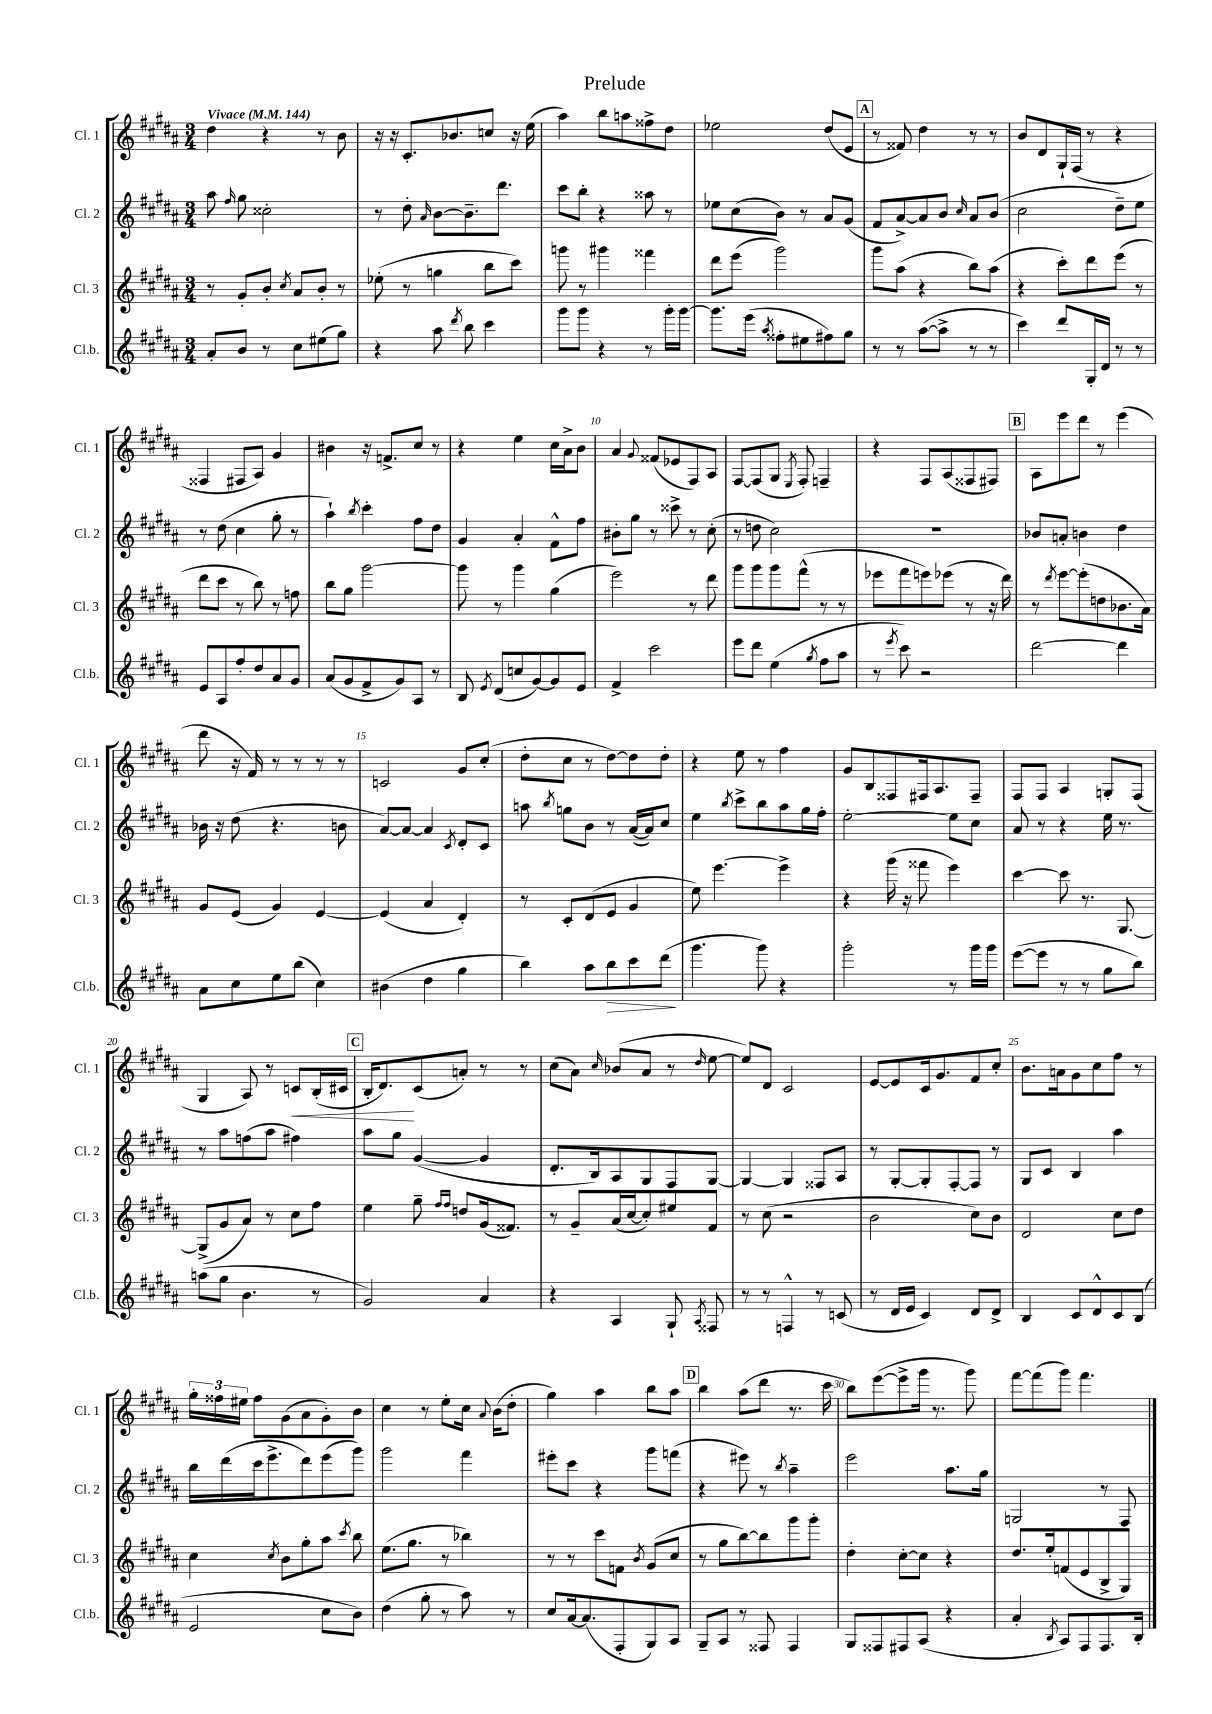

**kern	**kern	**kern	**kern
*staff4	*staff3	*staff2	*staff1
*clefG2	*clefG2	*clefG2	*clefG2
*k[f#c#g#d#a#]	*k[f#c#g#d#a#]	*k[f#c#g#d#a#]	*k[f#c#g#d#a#]
*M3/4	*M3/4	*M3/4	*M3/4
*MM144	*MM144	*MM144	*MM144
8a#'/L	8r	8aa#\	4dd#\
.	.	16qqff#/	.
8b/J	8g#'/L	8gg#\	.
8r	8b'/J	2cc##'\	4r
.	8qcc#/	.	.
8cc#\L	8a#/L	.	.
(8ee#\	8b'/J	.	8r
8gg#\J)	8r	.	8b\
=	=	=	=
4r	(8ee-'\	8r	16r
.	.	.	16r
.	8r	8dd#'\	8.c#'/L
.	.	16qqa#/	.
8aa#\	4gg\	[8b\L	.
.	.	.	8.b-/
8qddd#/	.	.	.
8bb\	.	8.b~\]	.
4ccc#\	8bb\L	.	8cc/J
.	.	8.ddd#\J	.
.	8ccc#\J)	.	16r
.	.	.	(16ee\
=	=	=	=
8ggg#\L	8ggg\	8ccc#\L	4aa#\)
8ggg#\J	8r	8bb'\J	.
4r	4ggg#\	4r	8bb\L
.	.	.	8aa\
8r	4fff##\	8aa##\	8ff##^\
16ggg#'\LL	.	8r	8dd#\J
[16ggg#\JJ	.	.	.
=	=	=	=
8.ggg#\]L	8ddd#\L	8ee-\L	2ee-\
.	(8eee\J	(8cc#\	.
(16eee\Jk	.	.	.
8qaa#/	.	.	.
8ff##'\L	2ggg#\)	8b\J)	.
8ee#\	.	8r	.
8ff#\)	.	8a#/L	(8dd#/L
8gg#\J	.	(8g#/J	8e/J
=	=	=	=
8r	8ggg#\L	8f#/L	8r
8r	(8aa#\J	[8a#^/)	8f##/)
([8aa#\L	4r	8a#/]	4dd#\
8aa#^\]J	.	8b/J	.
.	.	16qqcc#/	.
8r	8bb\L)	8a#/L	8r
8r	(8aa#\J	(8b/J	8r
=	=	=	=
4ccc#\)	4r	2cc#\	8b/L
.	.	.	8d#/
8ddd#/L	8ccc#'\L)	.	16G#`/L
.	.	.	(16F#/JJ
16G#'/L	8ddd#\	.	8r
16d#/JJ	.	.	.
8r	(8eee\J	8dd#~\L)	4r
8r	8r	8ee\J	.
=	=	=	=
8e/L	8ddd#\L	8r	4F##/
8A#/	8ccc#\J	(8dd#\	.
8ff#'/	8r	4cc#\	8F#/L
8dd#/	8bb\)	.	8A#/J)
8a#/	8r	8gg#'\	4g#/
8g#/J	8ff\	8r	.
=	=	=	=
(8a#/L	8bb\L	4aa#`\)	4b#\
8g#/	8gg#\J	.	.
.	.	8qbb/	.
8f#^/	[2ggg#\	4ccc#'\	16r
.	.	.	8.f^/L
8g#/)	.	.	.
8A#/J	.	8ff#\L	8cc#/J
8r	.	8dd#\J	8r
=	=	=	=
8B/	8ggg#\]	4g#/	4r
8qe/	.	.	.
(8d#/L	8r	.	.
8cc/	4ggg#\	4a#'/	4ee\
[8g#/)	.	.	.
8g#/]	(4gg#\	8f#^^\L	16cc#\LL
.	.	.	16a#^\J
8e/J	.	8ff#\J	8b\J
=	=	=	=
4f#^/	2eee\)	8b#'\L	4a#/
.	.	8gg#\J	.
.	.	.	8qqg#/
2ccc#\	.	8r	(8f##/L
.	.	8ccc##^\	8e-/
.	8r	8r	8F#/)
.	8ddd#\	(8cc#'\	8A#/J
=	=	=	=
8eee\L	8ggg#\L	8r	[8F#/L
8ddd#\J	8ggg#\	8dd\	(8F#/]
(4ee\	8ggg#\	2cc#\)	8G#/J
.	.	.	8qE/
.	(8fff#^^\J	.	8F#'/)
8qgg#/	.	.	.
8ff#\L	8r	.	4F~/
8aa#\J	8r	.	.
=	=	=	=
8r	8eee-\L	2.r	4r
8qeee/	.	.	.
8ccc#\)	8fff#\	.	.
2r	8eee\)	.	8F#/L
.	(8eee-\J	.	(8A#/
.	8r	.	8F##/
.	16r	.	8F#/J)
.	16ddd#\)	.	.
=	=	=	=
[2ddd#\	8r	8b-/L	8A#\L
.	8qddd#/	.	.
.	[8eee\L	8a'/J	8eee\
.	(8eee'\]	4b\	8ddd#\J
.	8dd\	.	8r
4ddd#\]	8.b-\	4dd#\	(4eee\
.	16a#\Jk)	.	.
=	=	=	=
8a#\L	8g#/L	16b-\	8ddd#\
.	.	16r	.
8cc#\	(8e/J	(8dd#\	16r
.	.	.	16f#/)
8ee\	4g#/)	4.r	8r
(8bb\J	.	.	8r
4cc#\)	[4e/	.	8r
.	.	8b\	8r
=	=	=	=
(4b#\	(4e/]	[8a#/L)	2c/
.	.	8a#/_J	.
4dd#\	4a#/	4a#/]	.
.	.	8qc#/	.
4gg#\	4d#'/)	8d#'/L	8g#/L
.	.	8c#/J	(8cc#'/J
=	=	=	=
4bb\)	8r	8aa\	8dd#'\L
.	.	8qbb/	.
.	8c#'/L	8gg\L	8cc#\J
8aa#\L	(8d#/	8b\J	8r
8bb\	8e/J	8r	[8dd#\L)
8ccc#\	4g#/	([16a#/LL	8dd#\]
.	.	16a#/]J)	.
(8ddd#\J	.	8cc#/J	8dd#'\J
=	=	=	=
4.ggg#\	8ee\)	4ee\	4r
.	[4.eee\	.	.
.	.	8qbb/	.
.	.	8ccc#^\L	8ee\
8ggg#\)	.	8bb\	8r
4r	4eee^\]	8aa#\	4ff#\
.	.	16gg#\L	.
.	.	16ff#'\JJ	.
=	=	=	=
2ggg#'\	4r	[2ee'\	8g#/L
.	.	.	8B/
.	(16ggg#\	.	8F##/
.	16r	.	.
.	8fff##\	.	16F#/k
.	.	.	8.A#/
8r	4eee\)	8ee\]L	.
16ggg#\LL	.	8cc#\J	8F#~/J
16ggg#\JJ	.	.	.
=	=	=	=
([8eee\L	[4ccc#\	8a#/	8F#/L
8eee\]J	.	8r	8F#/J
8r	8ccc#\]	4r	4A#/
8r	8.r	.	.
8gg#\L	.	16ee\	8G'/L
.	[8.G#/	8.r	.
8bb\J)	.	.	(8F#/J
=	=	=	=
(8aa\L	(8G#^/]L	8r	4G#/
8gg#\J	8g#/	8aa#\L	.
4.b\	8a#/J)	(8ff\	8A#/)
.	8r	8aa#\J	8r
.	8cc#\L	4ff#\)	8c/L
8r	8ff#\J	.	(16B'/L
.	.	.	16c#/JJ
=	=	=	=
2g#/)	4ee\	8aa#\L	16B'/LK
.	.	.	8.d#/)
.	.	8gg#\J	.
.	8gg#~\	([4g#/	(8c#/
.	16qqff#/LL	.	.
.	16qqff#/JJ	.	.
.	8dd/L	.	8a'/J)
4a#/	(16g#/k	4g#/]	8r
.	8.f##/J)	.	.
.	.	.	8r
=	=	=	=
4r	8r	8.d#'/L	(8cc#\L
.	8g#~/L	.	8a#\J)
.	.	16B/k)	.
.	.	.	16qqcc#/
4A#/	(16a#/L	8A#/	(8b-/L
.	[16cc#/J	.	.
.	8cc#'/])	8G#/	8a#/J
8G#`/	8ee#/	8F#/	8r
8qA#/	.	.	16qqdd#/
8F##/	8f#/J	[8G#/J	[8ee\
=	=	=	=
8r	8r	4G#/_	8ee/]L)
8r	(8cc#\	.	8d#/J
4F^^/	2r	4G#/]	2c#/
8r	.	8F##/L	.
(8c/	.	8A#/J	.
=	=	=	=
8r	2b\	8r	[8e/L
16d#/LL	.	[8G#'/L	8e/]
16e/JJ	.	.	.
4c#/)	.	8G#'/]	16c#/k
.	.	.	8.g#/
.	.	[8F#'/	.
8d#/L	8cc#\L)	8F#/]J	8f#/
8d#^/J	8b\J	8r	8cc#'/J
=	=	=	=
4B/	2d#/	8G#/L	8.b\L
.	.	8c#/J	.
.	.	.	16a\k
8c#/L	.	4B/	8g#\
8d#^^/	.	.	8cc#\
8c#/	8cc#\L	4aa#\	8ff#\J
(8B/J	8dd#\J	.	8r
=	=	=	=
2e/	4cc#\	16bb\LL	24gg#'\LL
.	.	.	24ff##\
.	.	(16ddd#\	.
.	.	.	24ee#\JJ
.	.	16ccc#\J	8ff##\L
.	.	8.eee^\	.
.	8qcc#/	.	.
.	8b\L	.	(8g#\
.	8gg#'\	8ddd#\)	8a#\
8cc#\L	8aa#\J	(8eee\	8g#'\)
.	8qccc#/	.	.
8b\J)	8bb\	8ggg#\J)	8b\J
=	=	=	=
(4dd#\	(8.ee\L	2ggg#\	4cc#\
.	8.gg#\J	.	.
8gg#'\	.	.	8r
8r	8r	.	8ee'\L
8aa#\)	4bb-\)	4fff#\	16cc#\Jk
.	.	.	8qqa#/
.	.	.	(16b\LK
8r	.	.	8dd#'\J
=	=	=	=
8cc#/L	8r	8eee#'\L	4gg#\)
[16a#/k	8r	8ccc#\J	.
(8.a#/]	.	.	.
.	8ccc#\L	4r	4aa#\
8F#'/	8f\J	.	.
.	8qb/	.	.
8G#/)	(8g#/L	8ggg#\L	8bb\L
8A#/J	8cc#/J	(8fff\J	8aa#\J
=	=	=	=
8G#~/L	8r	4r	4bb\
8A#/J	8gg#\L	.	.
8r	[8bb\)	8eee#\)	(8aa#\L
8F##/	8bb\]	8r	8ddd#\J
.	.	8qbb/	.
4F##/	8ggg#\	4aa#~\	8.r
.	8ggg#'\J	.	.
.	.	.	16ccc#\
=	=	=	=
8G#/L	4dd#'\	2eee\	8bb\L)
8F##/	.	.	([8eee\
8F#/	[8cc#'\L	.	8eee^\]
(8A#/J	8cc#\]J	.	16ggg#\Jk
.	.	.	8.r
4r	4r	8.aa#\L	.
.	.	.	8ggg#\)
.	.	16gg#\Jk	.
=	=	=	=
4a#'/	8.dd#/L	2G/	[8fff#\L
.	.	.	(8fff#\]
.	16ee'/k	.	.
8qB/	.	.	.
8A#/L)	(8f/	.	8ggg#\J)
8F#/	8e/	.	4.fff#\
8.F#/	8B^/	8r	.
.	8G#/J)	8F#/	.
16B'/Jk	.	.	.
==	==	==	==
*-	*-	*-	*-
